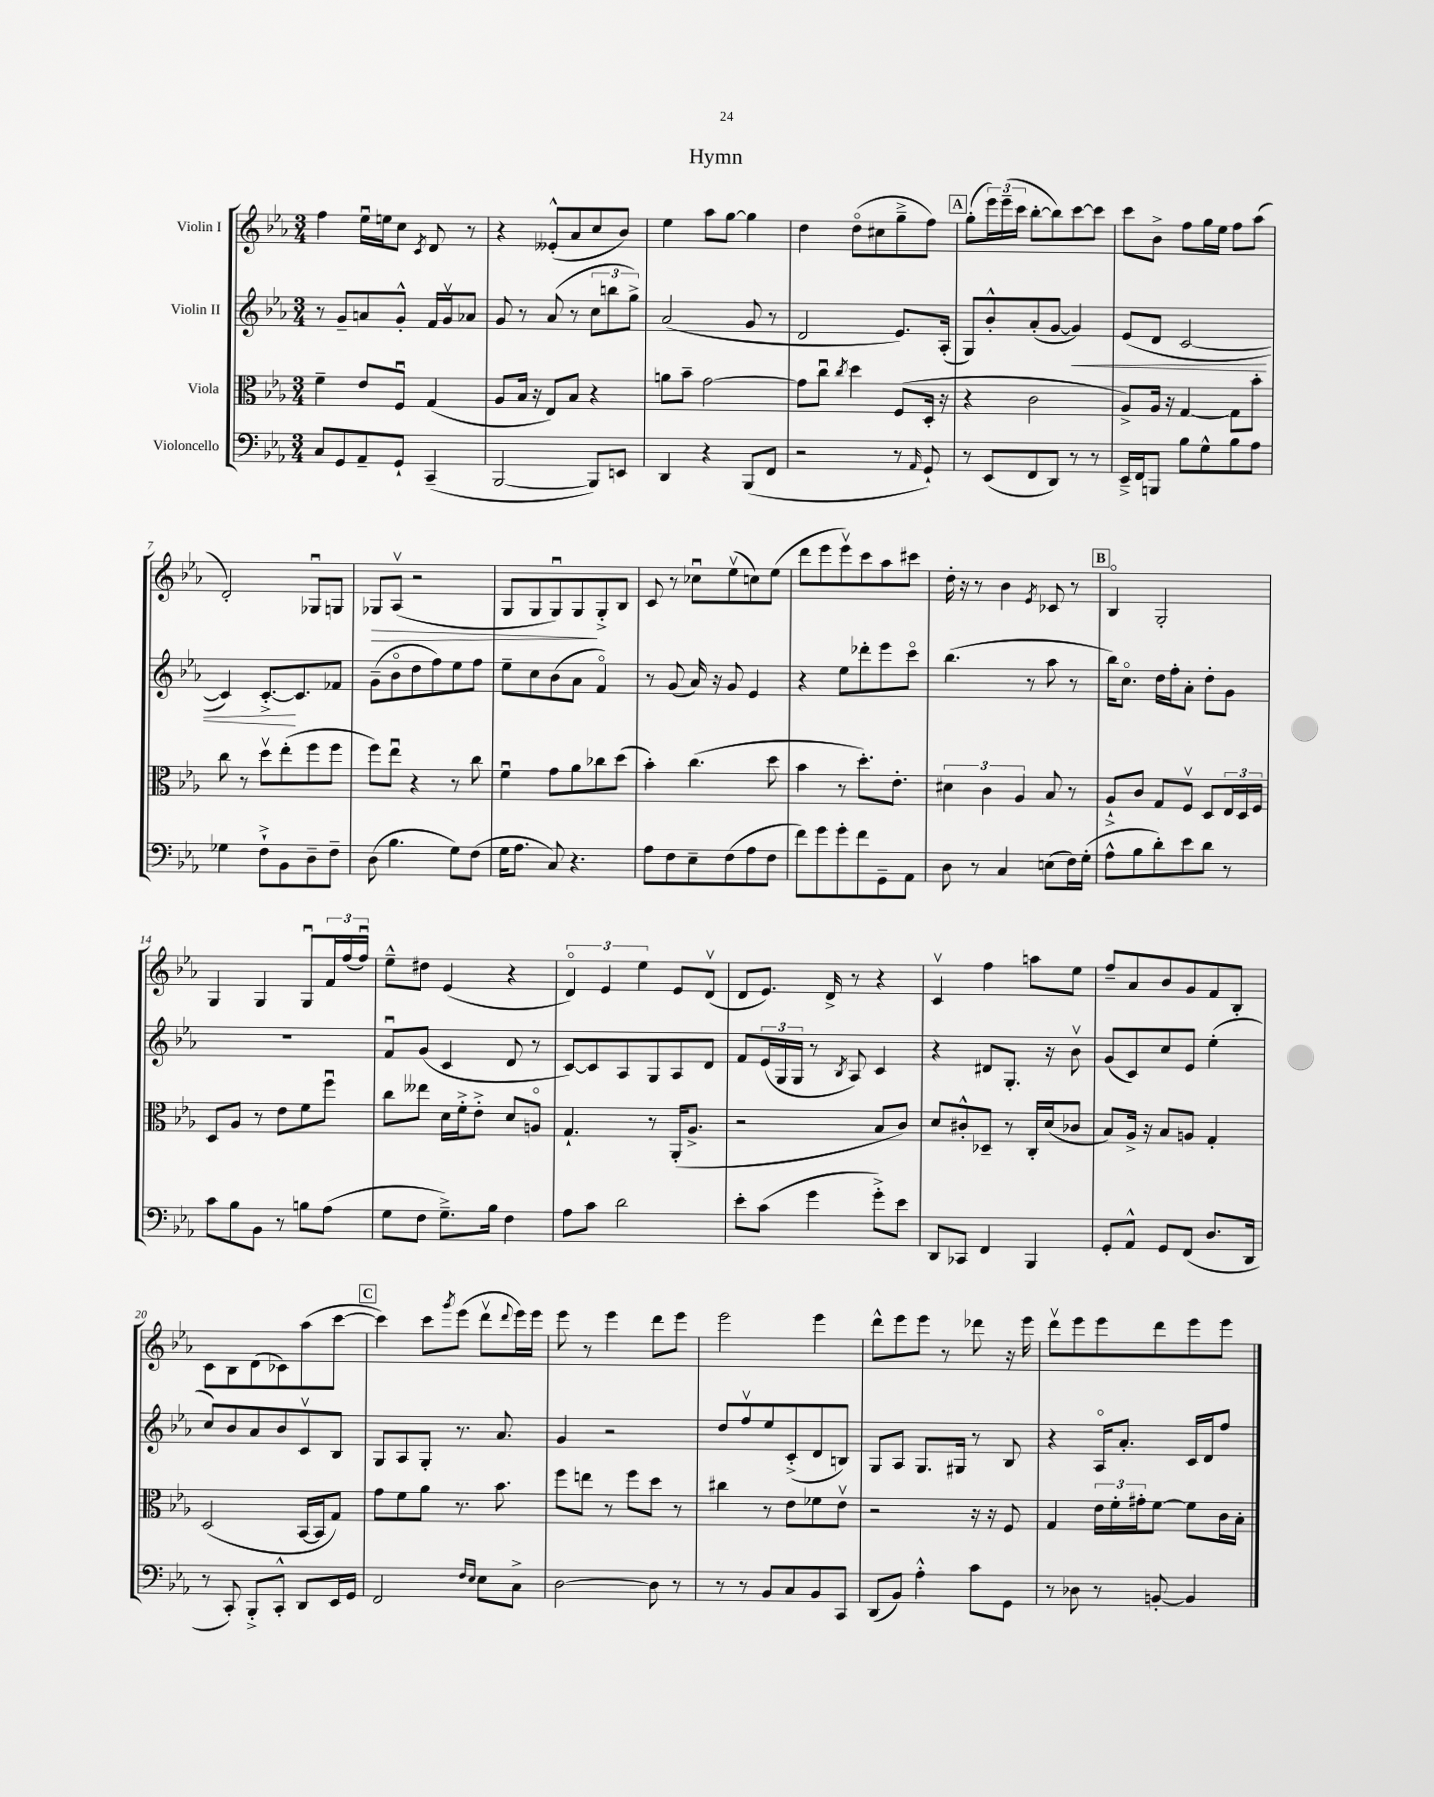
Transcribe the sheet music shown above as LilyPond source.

\header { title = "Hymn" }
<<
\new StaffGroup <<
\new Staff = "s0" \with { instrumentName = "Violin I" } {
    \clef treble \key ees \major \numericTimeSignature \time 3/4
    f''4 ees''16\downbow e''16 c''8 \acciaccatura { c'8 } d'8 r8 |
    r4 eeses'8-.-^( aes'8 c''8 bes'8) |
    ees''4 aes''8 g''8~ g''4 |
    d''4 d''8\flageolet( cis''8 g''8---> f''8) |
    \mark \markup { \box "A" } g''8-.( \tuplet 3/2 { ees'''16) ees'''16--( c'''16 } bes''8~-. bes''8) c'''8~ c'''8 |
    c'''8 bes'8-> f''8 g''16 ees''16 f''8 aes''8( |
    d'2-.) ges8\downbow g8 |
    ges8\> aes8\upbow( r2 |
    g8 g8 g8\downbow) g8\! g8-.-> bes8 |
    c'8 r8 ces''8\downbow ees''8\upbow( c''8) ees''8( |
    d'''8 ees'''8 ees'''8\upbow) c'''8 aes''8 cis'''8 |
    d''16-. r16 r8 bes'4 \acciaccatura { ees'8 } ces'8 r8 |
    \mark \markup { \box "B" } bes4\flageolet g2-. |
    g4 g4 g8\downbow \tuplet 3/2 { f'16 f''16( f''16\downbow) } |
    ees''8---^ dis''8 ees'4( r4 |
    \tuplet 3/2 { d'4\flageolet) ees'4 ees''4 } ees'8 d'8\upbow( |
    d'8 ees'8.) d'16-> r8 r4 |
    c'4\upbow f''4 a''8 ees''8 |
    f''8-- aes'8 bes'8 g'8 f'8 bes8-. |
    c'8 bes8 d'8( ces'8) aes''8( c'''8~ |
    \mark \markup { \box "C" } c'''4) c'''8 \acciaccatura { g'''8 } ees'''8( d'''8\upbow \appoggiatura { d'''8 } ees'''16) ees'''16 |
    ees'''8 r8 ees'''4 d'''8 ees'''8 |
    ees'''2 ees'''4 |
    d'''8-^ ees'''8 ees'''8 r8 des'''8 r16 ees'''16 |
    d'''8\upbow ees'''8 ees'''8 d'''8 ees'''8 ees'''8 \bar "|." |
}
\new Staff = "s1" \with { instrumentName = "Violin II" } {
    \clef treble \key ees \major \numericTimeSignature \time 3/4
    r8 g'8-- a'8 g'8-.-^ f'16 g'16\upbow aes'8 |
    g'8 r8 aes'8( r8 \tuplet 3/2 { c''8 b''8 g''8->) } |
    aes'2( g'8 r8 |
    d'2 ees'8.) aes16-.( |
    \mark \markup { \box "A" } g8) bes'8-.-^ aes'8-.( g'8~ g'4\<) |
    ees'8( d'8 c'2~ |
    c'4) c'8.~-.->\! c'8. fes'8 |
    g'8--( bes'8\flageolet d''8 f''8) ees''8 f''8 |
    ees''8-- c''8 bes'8( aes'8 f'4\flageolet) |
    r8 g'8( aes'16) r16 g'8 ees'4 |
    r4 ees''8 des'''8-. ees'''8 c'''8\flageolet |
    bes''4.( r8 aes''8 r8 |
    \mark \markup { \box "B" } bes''16) c''8.\flageolet d''16 f''16-. aes'8-. d''8-. g'8 |
    R2. |
    f'8\downbow g'8( c'4 d'8 r8 |
    c'8~) c'8 aes8 g8 aes8 d'8 |
    f'8 \tuplet 3/2 { ees'16( g16 g16 } r8 \acciaccatura { bes8 } aes8) c'4 |
    r4 dis'8 g8.-. r16 bes'8\upbow |
    g'8( c'8) c''8 ees'8 ees''4-.( |
    c''8) bes'8 aes'8 bes'8 c'8\upbow bes8 |
    \mark \markup { \box "C" } g8 aes8 g8-. r8. aes'8. |
    g'4 r2 |
    d''8 f''8\upbow ees''8 c'8-.->( d'8 b8) |
    g8 aes8 g8. gis16 r8 bes8 |
    r4 aes16\flageolet aes'8.-. c'16 d'16 f''8 \bar "|." |
}
\new Staff = "s2" \with { instrumentName = "Viola" } {
    \clef alto \key ees \major \numericTimeSignature \time 3/4
    f'4-- ees'8 f8\downbow g4( |
    aes8 bes16 r16 ees8) bes8 r4 |
    a'8 bes'8-- g'2~ |
    g'8 c''8\downbow \acciaccatura { c''8 } d''4 f8( d16-. r16 |
    \mark \markup { \box "A" } r4 c'2 |
    aes8->) aes16 r16 g4~ g8 bes'8-. |
    c''8 r8 d''8\upbow ees''8-.( f''8 f''8 |
    f''8) ees''8\downbow r4 r8 c''8 |
    f'4\downbow g'8 aes'8 ces''8 d''8( |
    bes'4-.) c''4.( d''8 |
    bes'4 r8 d''8.-.) ees'8.-. |
    \tuplet 3/2 { dis'4 c'4 aes4 } bes8 r8 |
    \mark \markup { \box "B" } aes8-!-> c'8 g8 f8\upbow d8 \tuplet 3/2 { ees16 d16 f16 } |
    d8 aes8 r8 ees'8 f'8 f''8\downbow |
    c''8 eeses''8 d'16 f'16-.-> ees'8-.-> d'8 a8\flageolet |
    g4.-! r8 aes,16-.( aes8.-> |
    r2 bes8 c'8) |
    d'8 cis'8-.-^ des8-- r8 c16-. d'16( ces'8 |
    bes8) aes16-> r16 bes8 a8 g4-. |
    d2( bes,16~ bes,16 g8) |
    \mark \markup { \box "C" } g'8 f'8 aes'8 r8. bes'8. |
    f''8 e''8 r8 f''8 d''8 r8 |
    cis''4 r8 ees'8 fes'8 ees'8\upbow |
    r2 r16 r16 f8 |
    g4 \tuplet 3/2 { ees'16 f'16-. gis'16-. } f'8~ f'8 c'16 bes16-. \bar "|." |
}
\new Staff = "s3" \with { instrumentName = "Violoncello" } {
    \clef bass \key ees \major \numericTimeSignature \time 3/4
    c8 g,8 aes,8-- g,8-! c,4--( |
    bes,,2~ bes,,8) e,8 |
    d,4 r4 bes,,8( f,8 |
    r2 r8 \grace { aes,16 } g,8-!) |
    \mark \markup { \box "A" } r8 ees,8( f,8 d,8) r8 r8 |
    ees,16---> f,16 b,,8 bes8 g8-^ bes8 aes8 |
    ges4 f8-!-> bes,8 d8-- f8-- |
    d8( bes4. g8) f8( |
    g16 aes8. c8) r4. |
    aes8 f8 ees8-- f8( aes8 f8 |
    f'8) g'8 g'8-. f'8 g,8-- aes,8 |
    d8 r8 c4 e8( f16) g16-.( |
    \mark \markup { \box "B" } aes8-^ bes8 d'8-.) ees'8 d'8 r8 |
    c'8 bes8 bes,8 r8 b8 aes8( |
    g8 f8 g8.--->) bes16 f4 |
    aes8 c'8 d'2 |
    ees'8-. c'8( g'4 g'8-.->) ees'8 |
    d,8 ces,8 f,4 bes,,4 |
    g,8-. aes,8-^ g,8 f,8( d8. d,16 |
    r8 c,8-.) bes,,8-.-> c,8-.-^ d,8 ees,16 g,16 |
    \mark \markup { \box "C" } f,2 \grace { f16 ees16 } ees8 c8-> |
    d2~ d8 r8 |
    r8 r8 bes,8 c8 bes,8 c,8 |
    d,8( bes,8) aes4-.-^ c'8 g,8 |
    r8 des8 r8 b,8~-. b,4 \bar "|." |
}
>>
>>
